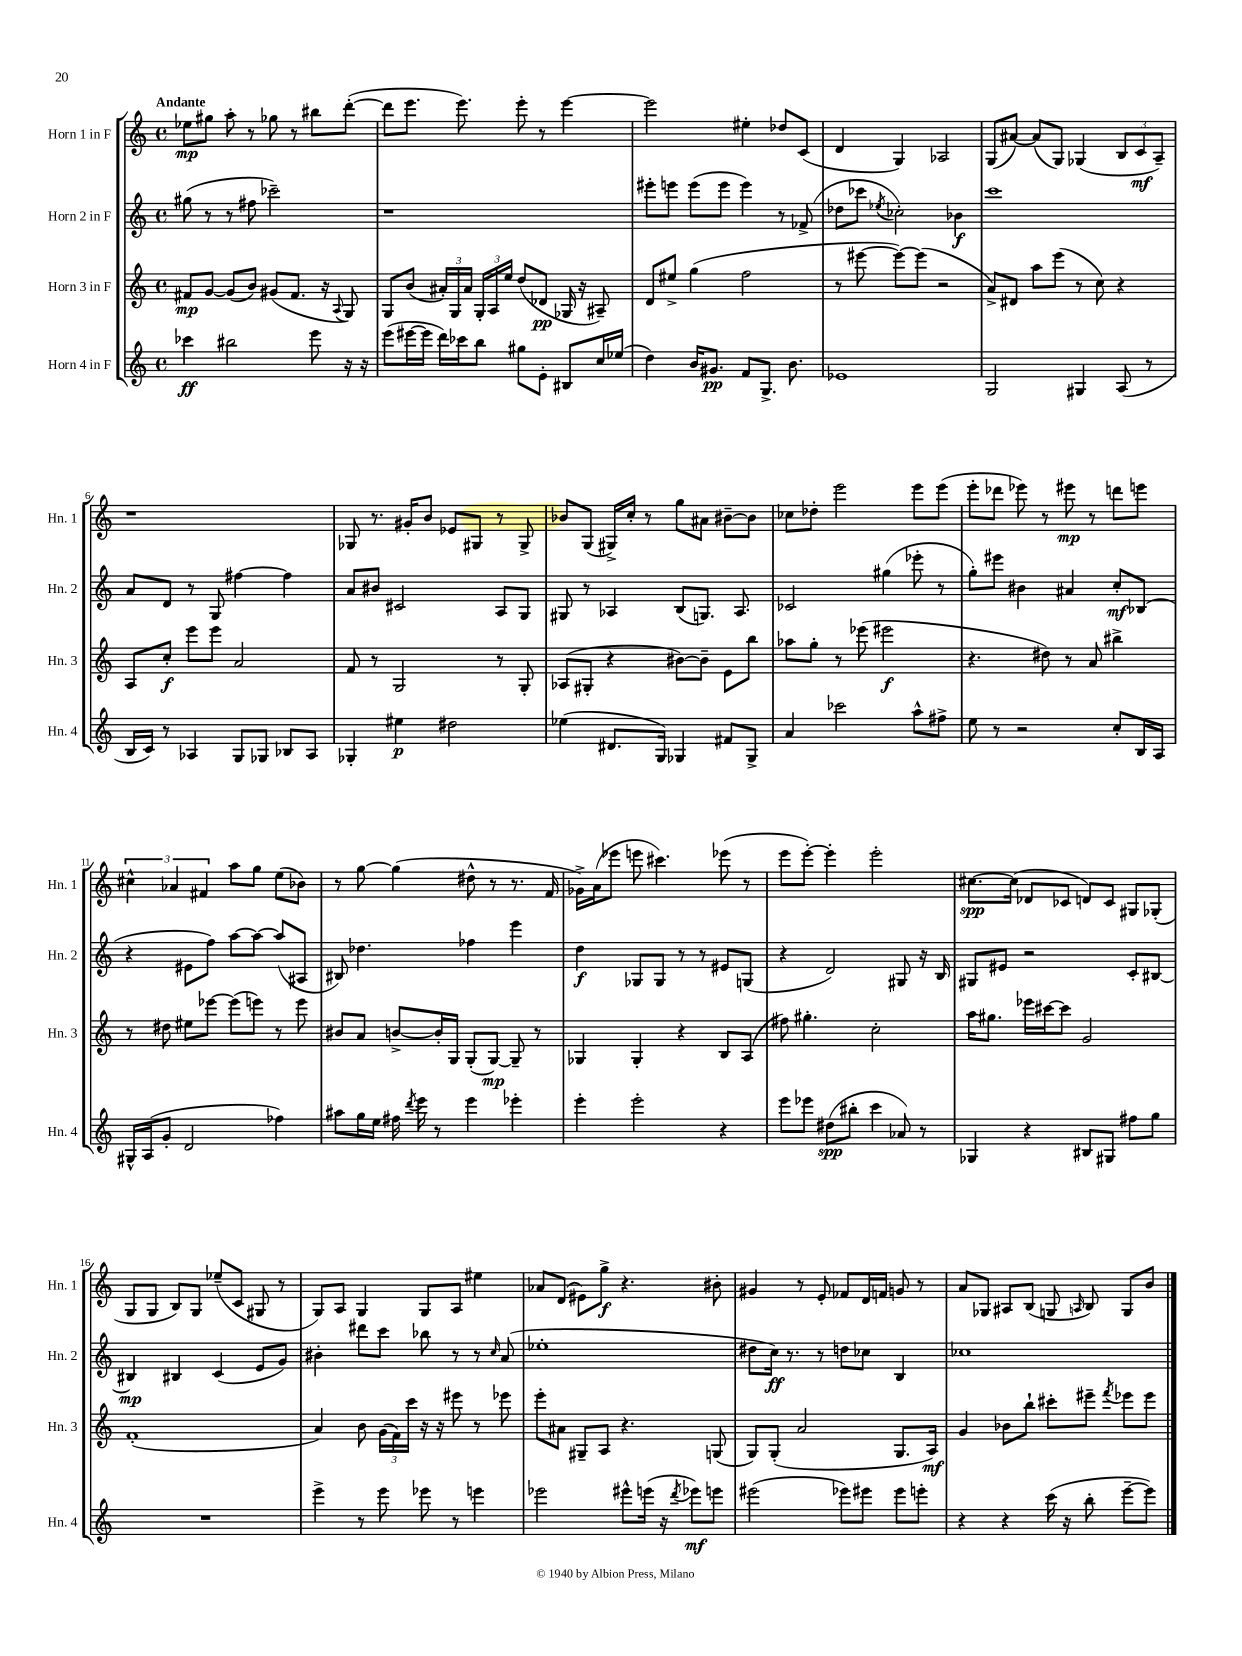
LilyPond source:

<<
\new StaffGroup <<
\new Staff = "s0" \with { instrumentName = "Horn 1 in F" shortInstrumentName = "Hn. 1" } {
    \clef treble \key c \major \defaultTimeSignature \time 4/4 \tempo "Andante"
    \autoBeamOff ees''8[\mp gis''8] a''8-. r8 ges''8 r8 bis''8[ d'''8]~-.( |
    d'''8[ e'''8.] e'''8.) e'''8-. r8 e'''4~ |
    e'''2 eis''4-. des''8[ c'8]( |
    d'4 g4) aes2 |
    g8[( ais'8]~) ais'8[( g8]) ges4( \tuplet 3/2 { b8[ c'8\mf a8]--) } |
    r1 |
    ges8 r8. gis'16[-. b'8] ees'8[ gis8] r8 gis8-> |
    bes'8[ g8]( gis16[->) c''16]-. r8 g''8[ ais'8] bis'8[~-- bis'8] |
    ces''8[ des''8]-. e'''2 e'''8[ e'''8]( |
    e'''8[-. des'''8] ees'''8) r8 eis'''8\mp r8 d'''8[ e'''8] |
    \tuplet 3/2 { cis''4-^ aes'4 fis'4 } a''8[ g''8] e''8[( bes'8]) |
    r8 g''8~ g''4( dis''8-^ r8 r8. f'16 |
    ges'16[->) a'16( ees'''8] e'''8 cis'''4.) ees'''8( r8 |
    e'''8[ e'''8]~-.) e'''4-. e'''2-. |
    cis''8.[~\spp cis''16]( des'8[ ces'8] d'8[) ces'8] gis8[ ges8]-.( |
    g8[ g8] b8[) g8] ees''8[--( c'8] gis8 r8 |
    g8[) a8] g4 g8[ a8] eis''4 |
    aes'8[ d'8]( eis'8[) g''8]->\f r4. bis'8-. |
    gis'4 r8 e'8-. fes'8[ d'16 f'16] g'8 r8 |
    a'8[ ges8] ais8[ b8]( g8 \grace { a16 } b8) g8[ b'8] \bar "|." |
}
\new Staff = "s1" \with { instrumentName = "Horn 2 in F" shortInstrumentName = "Hn. 2" } {
    \clef treble \key c \major \defaultTimeSignature \time 4/4
    \autoBeamOff gis''8( r8 r8 fis''8 ces'''2--) |
    r1 |
    eis'''8[-. e'''8] e'''8[( e'''8] e'''4) r8 fes'8->( |
    des''8[ ces'''8] \acciaccatura { ees''8 } ces''2-.) bes'4\f |
    c'''1 |
    a'8[ d'8] r8 g8 fis''4~ fis''4 |
    a'8[ bis'8] cis'2 a8[ g8] |
    gis8 r8 aes4 b8[( g8.]) aes8. |
    ces'2 gis''4( ees'''8-. r8 |
    g''8[-.) eis'''8] bis'4 ais'4 c''8[-.\mf bes8]( |
    r4 eis'8[ f''8]) a''8[~ a''8]~ a''8[( ais8] |
    bis8) des''4. fes''4 e'''4 |
    d''4\f ges8[ ges8] r8 r8 eis'8[ g8]( |
    r4 d'2) gis8 r16 b16 |
    gis8[ eis'8] r2 c'8[-. bis8]~ |
    bis4\mp bis4 c'4( e'8[ g'8]) |
    bis'4-. dis'''8[ c'''8] bes''8 r8 r8 \grace { c''16 } a'8( |
    ees''1-. |
    dis''8[ c''16]\ff) r8. r8 d''8[ ces''8] b4 |
    ces''1 \bar "|." |
}
\new Staff = "s2" \with { instrumentName = "Horn 3 in F" shortInstrumentName = "Hn. 3" } {
    \clef treble \key c \major \defaultTimeSignature \time 4/4
    \autoBeamOff fis'8[\mp g'8]~ g'8[( b'8]) gis'8[( fis'8.] r16 \appoggiatura { a8 } g8) |
    g8[ b'8]( \tuplet 3/2 { ais'16[-.) g16 ais'16] } \tuplet 3/2 { g16[-. a16 e''16] } d''8[( des'8]\pp ges16 r16 ais8--) |
    d'8[ eis''8]-> g''4( f''2 |
    r8 eis'''8~ eis'''8[~) eis'''8]( r2 |
    a'8[->) dis'8] a''8[ e'''8]( r8 c''8) r4 |
    a8[ c''8]-.\f e'''8[ e'''8] a'2 |
    f'8 r8 g2 r8 g8-. |
    aes8[( gis8]-. r4 bis'8[~) bis'8]-- e'8[ b''8] |
    aes''8[ g''8]-. r8 ees'''8( eis'''2\f |
    r4. dis''8) r8 a'8 bis''4-> |
    r8 dis''8 eis''8[ ees'''8]~ ees'''8[( e'''8]) r8 e'''8 |
    bis'8[ a'8] b'8[~-> b'16-. g16] g8[-.( g8]~\mp) g8-- r8 |
    ges4 ges4-. r4 b8[ a8]( |
    fis''8) gis''4.-. c''2-. |
    a''16[ gis''8.] ees'''16[ cis'''16~ cis'''8] g'2 |
    f'1-.( |
    a'4) b'8 \tuplet 3/2 { g'16[( f'16) c'''16] } r16 r16 eis'''8 r8 ees'''8 |
    e'''8[-. ais'8] gis8[-- a8] r4. g8( |
    g8[) g8]-.( a'2 g8.[ a16]\mf) |
    g'4 bes'8[ b''8]-! cis'''8[-. eis'''8]-- \acciaccatura { f'''8 } ees'''8[ ees'''8] \bar "|." |
}
\new Staff = "s3" \with { instrumentName = "Horn 4 in F" shortInstrumentName = "Hn. 4" } {
    \clef treble \key c \major \defaultTimeSignature \time 4/4
    \autoBeamOff ces'''4\ff bis''2 e'''8 r16 r16 |
    e'''8[( eis'''16~ eis'''16] d'''16[) ces'''16 b''8] gis''8[ e'8]-. bis8[ c''16 ees''16]( |
    d''4) b'16[ gis'8.]\pp f'8[ g8.]-> b'8. |
    ees'1 |
    g2 gis4 a8( r8 |
    b16[ c'16]) r8 aes4 g8[ ges8] bes8[ aes8] |
    ges4-. eis''4\p dis''2 |
    ees''4( dis'8.[ g16]) ges4 fis'8[ ges8]-> |
    a'4 ces'''2 a''8[-^ fis''8]-> |
    e''8 r8 r2 c''8[-. b16 a16] |
    gis16[-^ a16( g'8]-. d'2 fes''4) |
    ais''8[ g''16 e''16] fis''16 \acciaccatura { d'''8 } e'''16 r8 e'''4 ees'''4-. |
    e'''4-. e'''2-. r4 |
    e'''8[ ees'''8] dis''8[\spp( bis''8]-. c'''4 aes'8) r8 |
    ges4 r4 bis8[ gis8] fis''8[ g''8] |
    R1 |
    e'''4-> r8 e'''8 ees'''8 r8 e'''4 |
    ees'''2 eis'''8[-^ e'''16]( r16 \acciaccatura { d'''8 } ees'''8[\mf) e'''8] |
    eis'''2( ees'''8[) eis'''8] eis'''8[ e'''8]-. |
    r4 r4 c'''16( r16 b''8-. e'''8[~-- e'''8]) \bar "|." |
}
>>
>>
